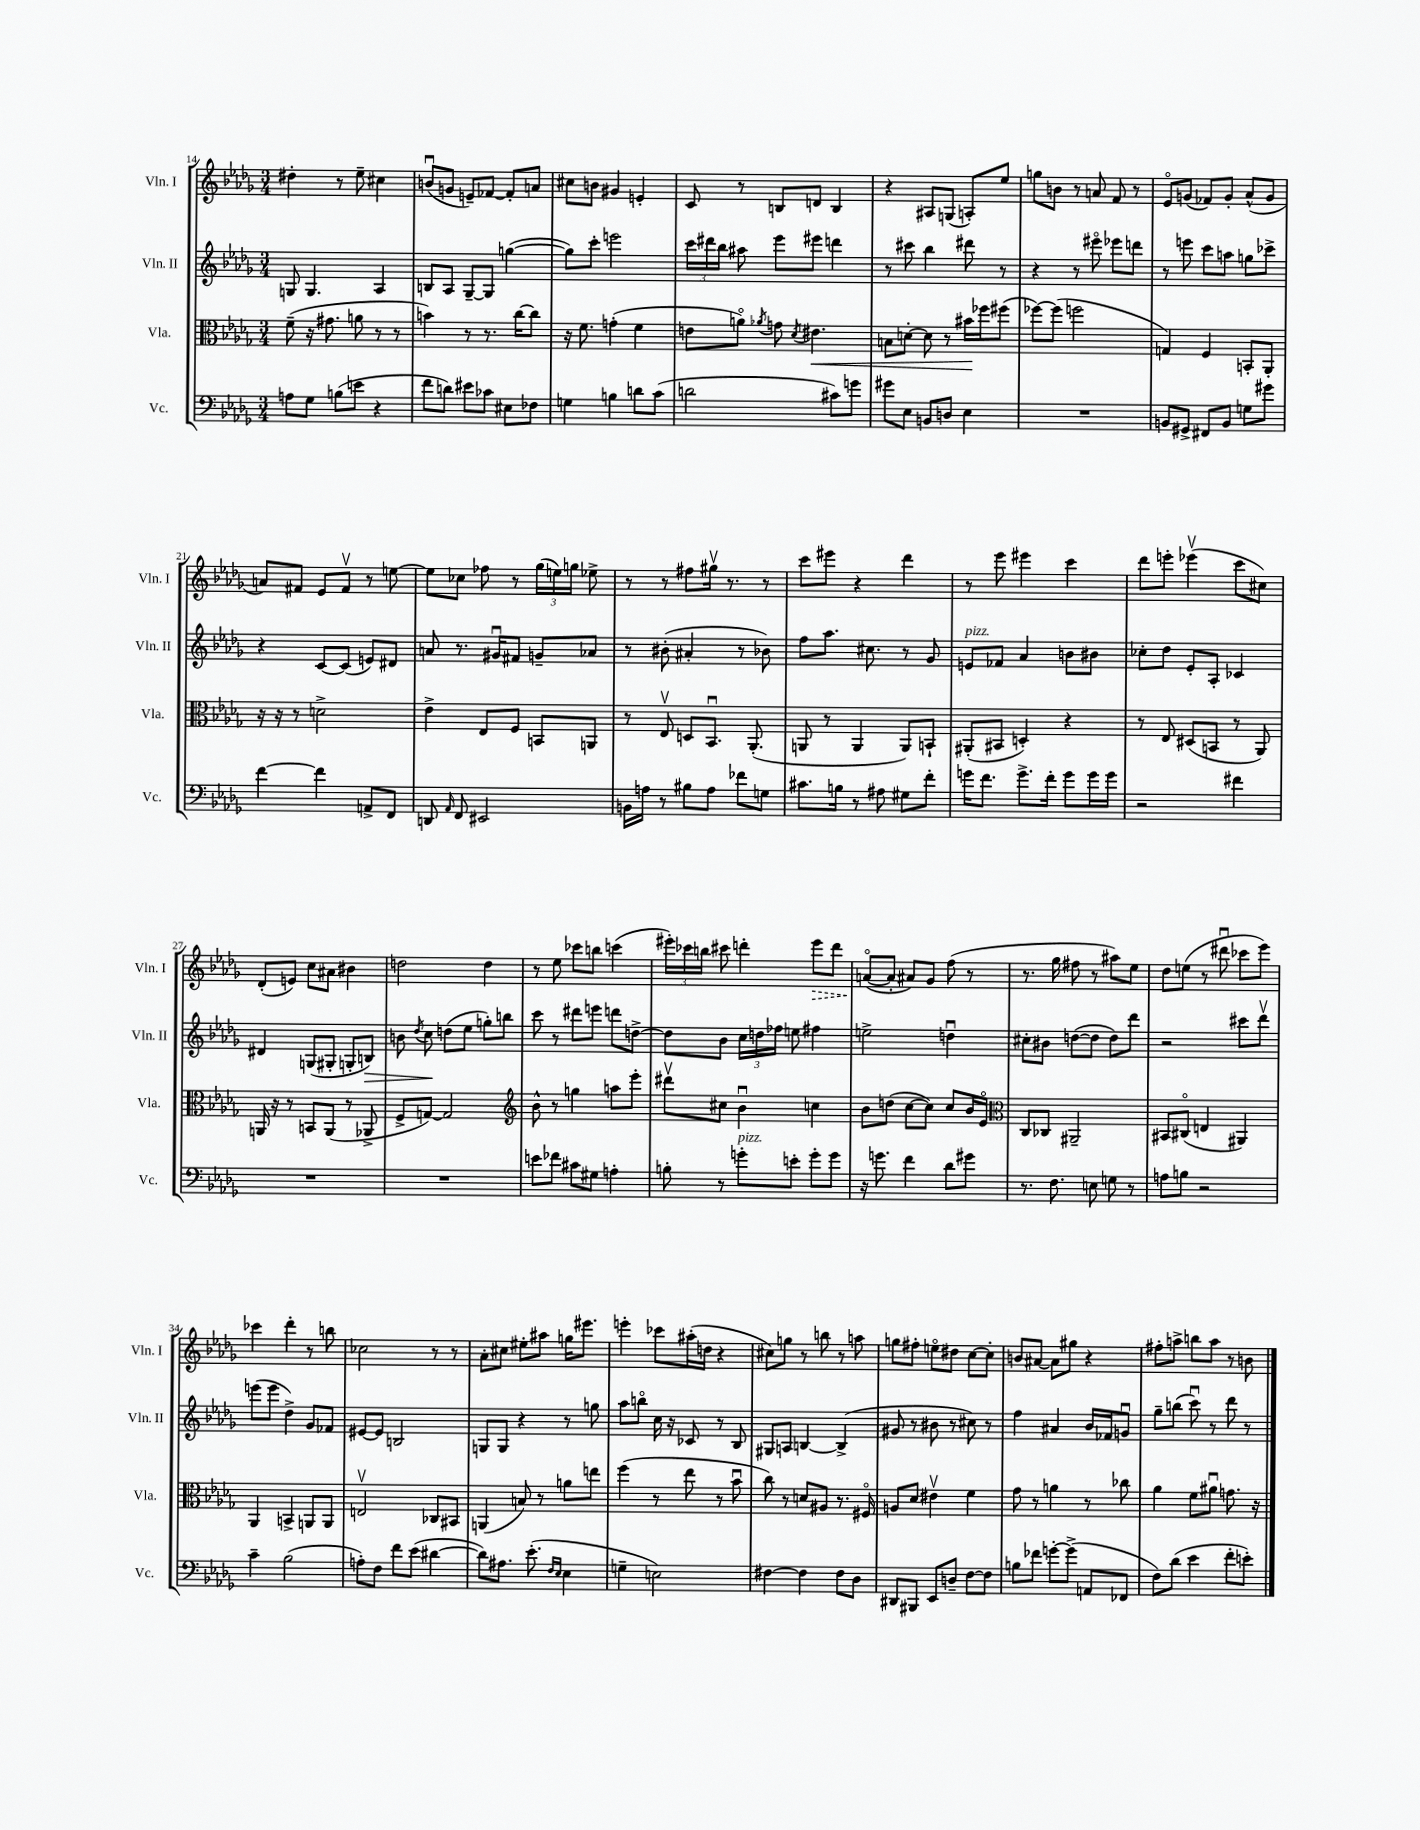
<<
\new StaffGroup <<
\new Staff = "s0" \with { instrumentName = "Vln. I" shortInstrumentName = "Vln. I" } {
    \clef treble \key des \major \numericTimeSignature \time 3/4
    \autoBeamOff dis''4-. r8 ees''8-- cis''4 |
    b'8[\downbow( g'8] e'8[--) fes'8]~ fes'8[-. a'8] |
    cis''8[ b'8] gis'4 e'4-. |
    c'8 r8 b8[ d'8] b4 |
    r4 ais8[ g8]( a8[-.) ees''8] |
    g''8[ b'8] r8 a'8 f'8 r8 |
    ees'8[\flageolet g'8]( fes'8[) g'8]-. aes'8[-^( g'8] |
    a'8[) fis'8] ees'8[ fis'8]\upbow r8 e''8~ |
    e''8[ ces''8] fes''8 r8 \tuplet 3/2 { ges''16[( e''16) g''16] } ees''8-> |
    r8 r8 fis''8[ gis''16]\upbow r8. r8 |
    c'''8[ eis'''8] r4 des'''4 |
    r8 ees'''8 eis'''4 c'''4 |
    des'''8[ e'''8]-. ees'''4\upbow( c'''8[ cis''8]) |
    des'8[-.( e'8]) c''8[ ais'8] bis'4 |
    d''2 d''4 |
    r8 ees''8 ces'''8[ b''8] c'''4( |
    \tuplet 3/2 { eis'''16[-.) ces'''16 b''16] } cis'''8 d'''4-. \once \override Hairpin.style = #'dashed-line eis'''8[\> d'''8] |
    a'8[~\flageolet\!( a'8]-. ais'8[) ges'8] f''8( r8 |
    r8. ges''16 fis''8 r8 ais''8[) ees''8] |
    des''8[ e''8]( r8 dis'''8\downbow ces'''8[ ees'''8]) |
    ces'''4 des'''4-. r8 b''8 |
    ces''2 r8 r8 |
    aes'8[-. cis''8] eis''8[-. ais''8] g''16[ eis'''8.] |
    e'''4-. ces'''8[ ais''16-.( d''16] r4 |
    cis''8[) g''8] r8 b''8 r8 a''8 |
    g''8[ fis''8]-. e''8[\flageolet dis''8] c''8[~ c''8]-. |
    b'8[ ais'8]~ ais'8[ gis''8] r4 |
    fis''8[-. a''8]-> b''8[ a''8] r8 b'8 \bar "|." |
}
\new Staff = "s1" \with { instrumentName = "Vln. II" shortInstrumentName = "Vln. II" } {
    \clef treble \key des \major \numericTimeSignature \time 3/4
    \autoBeamOff g8 g4. aes4 |
    b8[ aes8] ges8[~-- ges8] g''4~( |
    g''8[) c'''8]-. e'''2 |
    \tuplet 3/2 { c'''16[ dis'''16 bes''16] } ais''8 ees'''8[ eis'''8] d'''4 |
    r8 cis'''8 bes''4 dis'''8 r8 |
    r4 r8 eis'''8\flageolet ees'''8[ d'''8] |
    r8 e'''8 c'''8[ a''8] g''8[ ces'''8]-> |
    r4 c'8[~ c'8]( e'8[) dis'8] |
    a'8 r8. gis'16[\downbow fis'8] g'8[-- aes'8] |
    r8 bis'8-.( ais'4-. r8 bes'8) |
    f''8[ aes''8.] cis''8. r8 ges'8 |
    e'8[^\markup { \italic "pizz." } fes'8] aes'4 b'8[ bis'8] |
    ces''8[-. des''8] ees'8[-. aes8]-. ces'4 |
    dis'4 g8[( gis8]-. g8[-. b8]\>) |
    b'8 \acciaccatura { des''8 } c''8\! d''8[( ees''8] g''8[-.) b''8] |
    c'''8 r8 dis'''8[ e'''8] d'''8[ d''8]~-> |
    d''8[ bes'8] \tuplet 3/2 { c''16[ d''16 fes''16] } e''8 fis''4 |
    e''2-> d''4\downbow |
    cis''8[-. bis'8] d''8[~( d''8] d''8[) des'''8] |
    r2 cis'''8[ des'''8]\upbow |
    e'''8[( e'''8] des''4->) ges'8[ fes'8] |
    eis'8[~ eis'8] b2 |
    g8[ g8] r4 r8 g''8 |
    aes''8[ b''8]\flageolet c''16 r16 ces'8 r8 bes8 |
    gis8[ a8] b4~ b4->( |
    gis'8 r8 bis'8 r8 cis''8) r8 |
    f''4 ais'4 bes'16[ fes'16 g'8]\downbow |
    ges''8[-- b''8]( c'''8\downbow) r8 des'''8 r8 \bar "|." |
}
\new Staff = "s2" \with { instrumentName = "Vla." shortInstrumentName = "Vla." } {
    \clef alto \key des \major \numericTimeSignature \time 3/4
    \autoBeamOff f'8--( r16 gis'8. a'8 r8 r8 |
    b'4) r8 r8. c''16[~ c''8] |
    r16 f'8. g'4-.( f'4 |
    e'8[ a'8]\flageolet) \acciaccatura { aes'8 } g'8 \acciaccatura { des'8 } eis'4.\< |
    b8[ d'8]~-. d'8 r8 bis'16[\! fes''16 fis''8]( |
    fes''8[~) fes''8]( f''2 |
    g4) f4 b,8[-. aes,8]-. |
    r16 r16 r8 d'2-> |
    ees'4-> ees8[ f8] b,8[ a,8] |
    r8 ees8\upbow d8[ bes,8.]\downbow aes,8.-.( |
    a,8 r8 a,4 a,8[) b,8]-! |
    ais,8[-.( bis,8] d4-.) r4 |
    r8 ees8 dis8[( b,8] r8 aes,8) |
    a,16 r16 r8 b,8[ a,8]( r8 aes,8-> |
    f8[-> g8]~) g2 |
    \clef treble bes'8-^ r8 g''4 a''8[ ees'''8]-. |
    dis'''8[\upbow cis''8] bes'4\downbow c''4 |
    bes'8[ d''8]( c''8[~ c''8]) c''8[ bes'16 ees'16]\flageolet |
    \clef alto c8[ ces8] ais,2-- |
    bis,8[ cis8]\flageolet( e4 ais,4) |
    aes,4 b,4-> a,8[ a,8] |
    e2\upbow ces8[ bis,8] |
    a,4( b8) r8 a'8[ e''8] |
    f''4( r8 ees''8 r8 bes'8\downbow |
    c''8) r8 d'8[ ais8] r8. fis16\flageolet |
    a8[ des'8] eis'4\upbow f'4 |
    ges'8 r8 a'4 r8 ces''8 |
    aes'4 f'8[ ais'8]\downbow g'8. r16 \bar "|." |
}
\new Staff = "s3" \with { instrumentName = "Vc." shortInstrumentName = "Vc." } {
    \clef bass \key des \major \numericTimeSignature \time 3/4
    \autoBeamOff a8[ ges8] b8[( e'8] r4 |
    f'8[ d'8]) eis'8[ ces'8] eis8[ fes8] |
    g4 b4 d'8[ c'8]( |
    d'2 cis'8[) g'8] |
    gis'8[ ees8] b,8[ d8] ees4 |
    R2. |
    b,8[ gis,8]-> fis,8[ b,8] g8[ gis'8] |
    f'4~ f'4 a,8[-> f,8] |
    d,8 \grace { aes,16 } f,8 eis,2 |
    b,16[ a16] r8 bis8[ a8] fes'8[ g8] |
    cis'8.[ b16] r8 ais8 gis8[ f'8]-. |
    g'16[ f'8.] g'8.[-> f'16]-. g'8[ g'16 g'16] |
    r2 fis'4 |
    R2. |
    R2. |
    e'8[ fes'8] cis'8[ gis8] a4-. |
    b8-. r8 g'8[-.^\markup { \italic "pizz." } e'8]-. g'8[-. g'8] |
    r16 g'8. f'4 des'8[ gis'8] |
    r8. f8. e8 g8 r8 |
    a8[ b8] r2 |
    c'4-- bes2( |
    a8[-.) f8] f'8[ ees'8]( dis'4~ |
    dis'8[) ais8.] ees'8.-.( \grace { f16[ ees16] } ees4 |
    g4-- e2) |
    fis4~ fis4 fis8[ des8] |
    dis,8[ bis,,8] ees,8[ d8]-- f8[~ f8] |
    b8[ fes'8] g'8[~-. g'8]->( a,8[ fes,8] |
    f8[) des'8]( ees'4 f'8[-. e'8]-.) \bar "|." |
}
>>
>>
\layout { \context { \Score currentBarNumber = #14 } }
